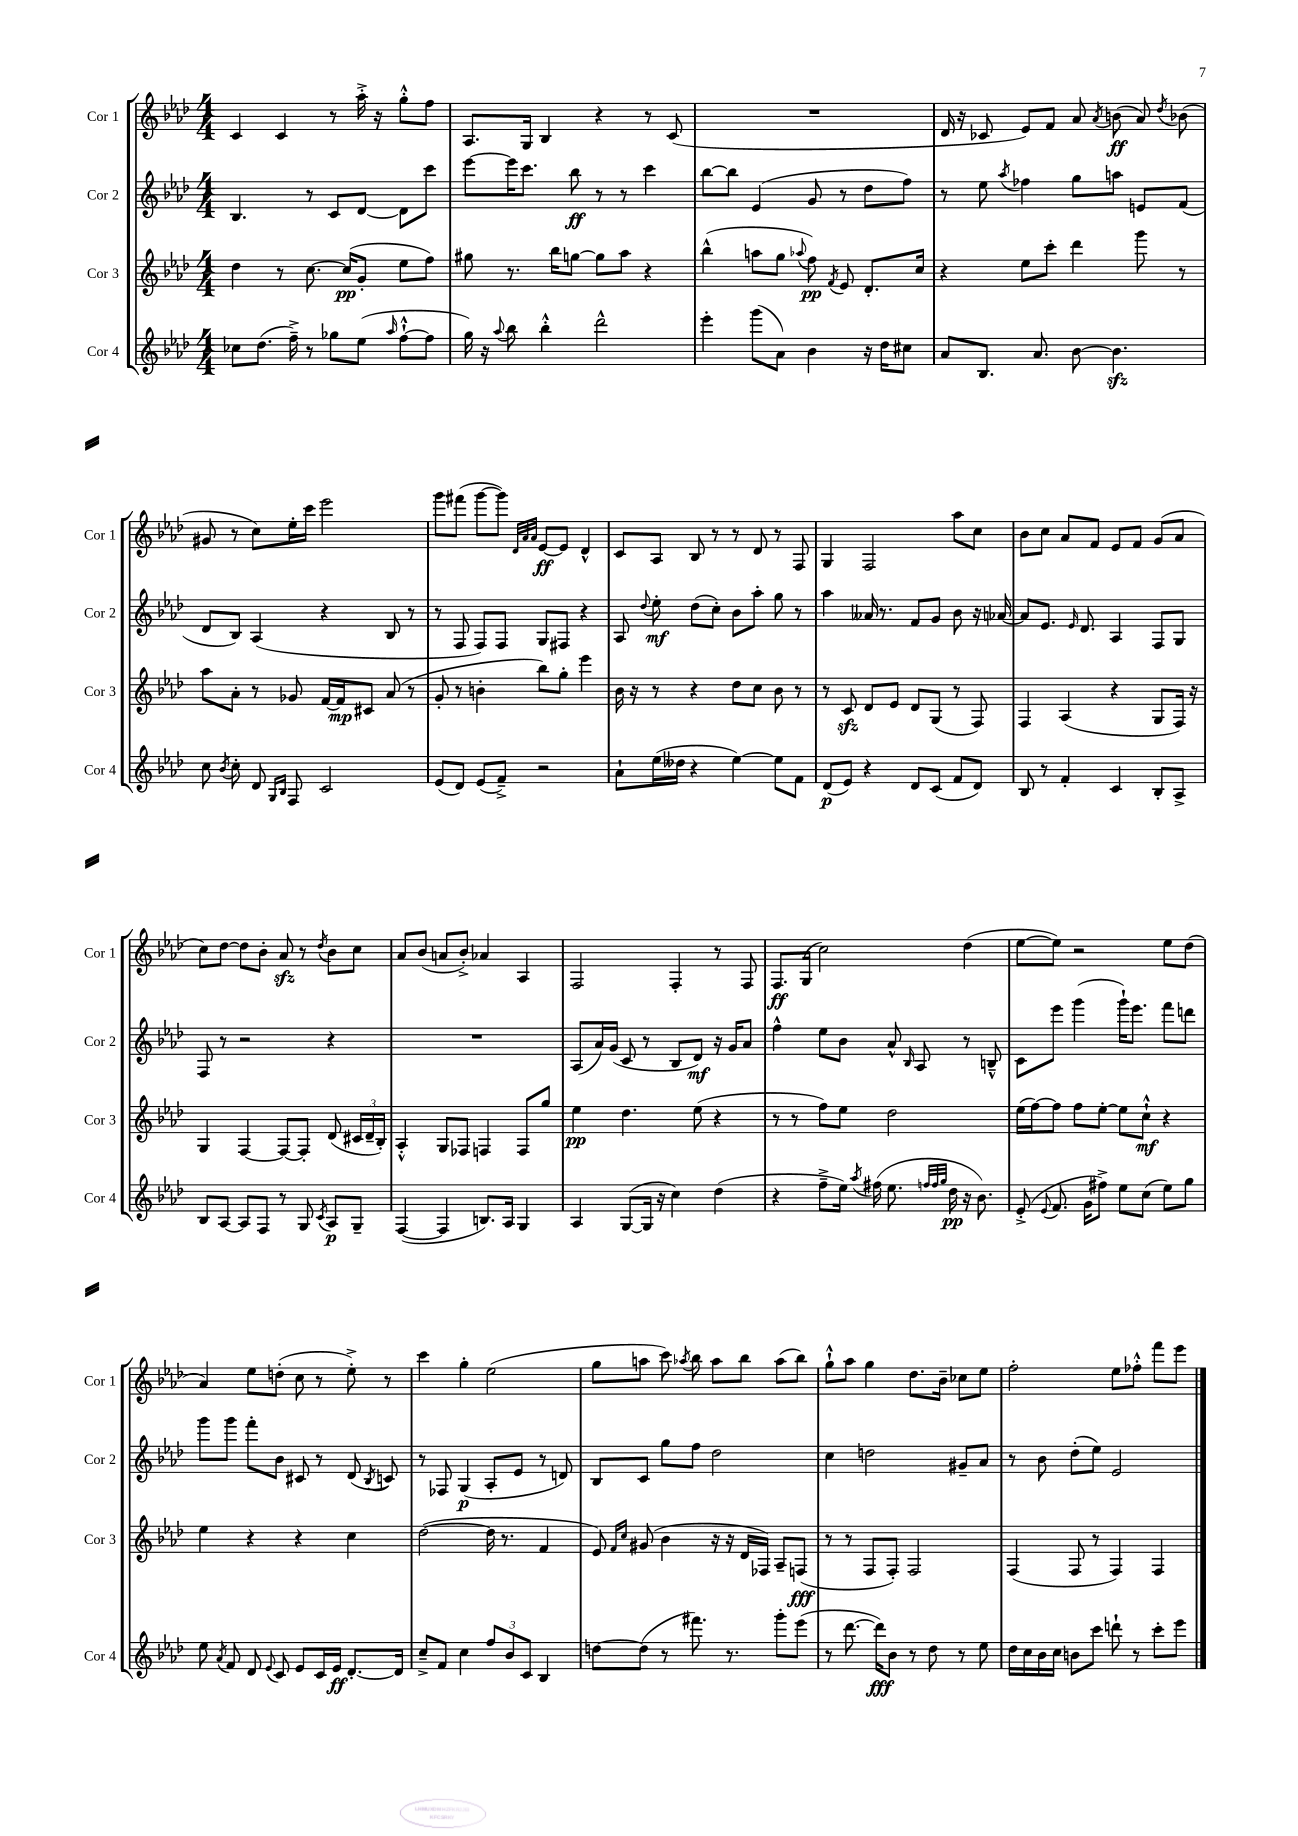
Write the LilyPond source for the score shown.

<<
\new StaffGroup <<
\new Staff = "s0" \with { instrumentName = "Cor 1" shortInstrumentName = "Cor 1" } {
    \clef treble \key aes \major \numericTimeSignature \time 4/4
    \autoBeamOff c'4 c'4 r8 aes''16-.-> r16 g''8[-.-^ f''8] |
    aes8.[ g16] bes4 r4 r8 c'8( |
    R1 |
    des'16 r16 ces'8 ees'8[) f'8] aes'8 \acciaccatura { aes'8 } b'8\ff( aes'8) \acciaccatura { des''8 } bes'8( |
    gis'8 r8 c''8[) ees''16-. c'''16] ees'''2 |
    g'''8[ fis'''8]( g'''8[~ g'''8]) \grace { des'32[ aes'32 aes'32] } ees'8[~\ff ees'8] des'4-^ |
    c'8[ aes8] bes8 r8 r8 des'8 r8 f8 |
    g4 f2 aes''8[ c''8] |
    bes'8[ c''8] aes'8[ f'8] ees'8[ f'8] g'8[( aes'8] |
    c''8[) des''8]~ des''8[ bes'8]-. aes'8\sfz r8 \acciaccatura { des''8 } bes'8[ c''8] |
    aes'8[ bes'8]( a'8[ bes'8]-.->) aes'4 aes4 |
    f2 f4-. r8 f8 |
    f8.[\ff g16]( c''2) des''4( |
    ees''8[~ ees''8]) r2 ees''8[ des''8]( |
    aes'4) ees''8[ d''8]-.( c''8 r8 ees''8-.->) r8 |
    c'''4 g''4-. ees''2( |
    g''8[ a''8] c'''8) \acciaccatura { aes''8 } bes''8 aes''8[ bes''8] aes''8[( bes''8]) |
    g''8[-!-^ aes''8] g''4 des''8.[ bes'16]-- ces''8[ ees''8] |
    f''2-. ees''8[ fes''8]-.-^ f'''8[ ees'''8] \bar "|." |
}
\new Staff = "s1" \with { instrumentName = "Cor 2" shortInstrumentName = "Cor 2" } {
    \clef treble \key aes \major \numericTimeSignature \time 4/4
    \autoBeamOff bes4. r8 c'8[ des'8]~ des'8[ c'''8] |
    ees'''8[~ ees'''16 c'''8.] bes''8\ff r8 r8 c'''4 |
    bes''8[~ bes''8] ees'4( g'8 r8 des''8[ f''8]) |
    r8 ees''8 \acciaccatura { aes''8 } fes''4 g''8[ a''8] e'8[ f'8]( |
    des'8[ bes8]) aes4( r4 bes8 r8 |
    r8 f8 f8[) f8] g8[ fis8] r4 |
    aes8 \appoggiatura { des''8 } ees''8-.\mf des''8[( c''8]-.) bes'8[ aes''8]-. g''8 r8 |
    aes''4 aeses'16 r8. f'8[ g'8] bes'8 r16 aes'16~ |
    aes'8[ ees'8.] \grace { ees'16 } des'8. aes4 f8[ g8] |
    f8 r8 r2 r4 |
    R1 |
    aes8[( aes'16) g'16]( c'8 r8 bes8[ des'8]\mf) r16 g'16[ aes'8] |
    f''4-^ ees''8[ bes'8] aes'8-^ \grace { bes16 } aes8 r8 b8---^ |
    c'8[ ees'''8] g'''4( g'''16[-!) ees'''8.] f'''8[ d'''8] |
    g'''8[ g'''8] f'''8[-. bes'8] cis'8 r8 des'8( \acciaccatura { bes8 } c'8) |
    r8 fes8 g4\p( aes8[-. ees'8] r8 d'8) |
    bes8[ c'8] g''8[ f''8] des''2 |
    c''4 d''2 gis'8[-- aes'8] |
    r8 bes'8 des''8[-.( ees''8]) ees'2 \bar "|." |
}
\new Staff = "s2" \with { instrumentName = "Cor 3" shortInstrumentName = "Cor 3" } {
    \clef treble \key aes \major \numericTimeSignature \time 4/4
    \autoBeamOff des''4 r8 c''8.~ c''16[\pp( g'8]-. ees''8[ f''8]) |
    gis''8 r8. bes''16[ g''8]~ g''8[ aes''8] r4 |
    bes''4-^( a''8[ g''8] \appoggiatura { aes''8 } f''8\pp) \acciaccatura { f'8 } ees'8 des'8.[-. c''16] |
    r4 ees''8[ c'''8]-. des'''4 g'''8 r8 |
    aes''8[ aes'8]-. r8 ges'8 f'16[~ f'16\mp cis'8] aes'8( r8 |
    g'8-. r8 b'4-. bes''8[) g''8]-. ees'''4 |
    bes'16 r16 r8 r4 des''8[ c''8] bes'8 r8 |
    r8 c'8\sfz des'8[ ees'8] des'8[ g8]( r8 f8) |
    f4 aes4( r4 g8[ f16]) r16 |
    g4 f4~ f8[~ f8]-. des'8( \tuplet 3/2 { cis'16[ des'16-- bes16]-.) } |
    aes4-.-^ g8[ fes8] f4 f8[ g''8] |
    ees''4\pp des''4. ees''8( r4 |
    r8 r8 f''8[) ees''8] des''2 |
    ees''16[( f''16~) f''8] f''8[ ees''8]~-. ees''8[ c''8]-!-^\mf r4 |
    ees''4 r4 r4 c''4 |
    des''2~( des''16 r8. f'4 |
    ees'8) \grace { f'16[ c''16] } gis'8( bes'4 r16 r16 des'16[ fes16]) aes8[-- f8]\fff( |
    r8 r8 f8[ f8]-.) f2 |
    f4( f8 r8 f4) f4 \bar "|." |
}
\new Staff = "s3" \with { instrumentName = "Cor 4" shortInstrumentName = "Cor 4" } {
    \clef treble \key aes \major \numericTimeSignature \time 4/4
    \autoBeamOff ces''8[ des''8.]( f''16--->) r8 ges''8[ ees''8]( \grace { aes''16 } f''8[~-!-^ f''8] |
    g''16) r16 \appoggiatura { aes''8 } bes''8 bes''4-.-^ des'''2-^ |
    ees'''4-. g'''8[( aes'8]) bes'4 r16 des''16[ cis''8] |
    aes'8[ bes8.] aes'8. bes'8~ bes'4.\sfz |
    c''8 \acciaccatura { bes'8 } c''8-. des'8 \grace { g16[ bes16] } f8 c'2 |
    ees'8[( des'8]) ees'8[( f'8]--->) r2 |
    aes'8[-! ees''16( deses''16] r4 ees''4~) ees''8[ f'8] |
    des'8[\p( ees'8]) r4 des'8[ c'8]( f'8[ des'8]) |
    bes8 r8 f'4-. c'4 bes8[-. aes8]-> |
    bes8[ aes8]~ aes8[ f8] r8 g8 \acciaccatura { c'8 } aes8[\p g8]-- |
    f4~( f4 b8.[) aes16] g4 |
    aes4 g8[~( g16] r16 c''4) des''4( |
    r4 f''8[---> ees''16]) \acciaccatura { aes''8 } fis''16( ees''8. \grace { f''32[ f''32 g''32] } des''16\pp r16 bes'8.) |
    ees'8-.->( \appoggiatura { ees'8 } f'8. g'16[ fis''8]->) ees''8[ c''8]( ees''8[) g''8] |
    ees''8 \acciaccatura { aes'8 } f'8 des'8 \appoggiatura { ees'8 } c'8 ees'8[ c'16 ees'16]\ff des'8.[~-. des'16] |
    c''8[---> f'8] c''4 \tuplet 3/2 { f''8[ bes'8 c'8] } bes4 |
    d''8[~ d''8]( r8 fis'''8.) r8. g'''8[-. ees'''8]( |
    r8 des'''8.~ des'''16[\fff) bes'8] r8 des''8 r8 ees''8 |
    des''16[ c''16 bes'16 c''16] b'8[ c'''8] d'''8-! r8 c'''8[-. ees'''8] \bar "|." |
}
>>
>>
\layout { \context { \Score \remove "Bar_number_engraver" } }
